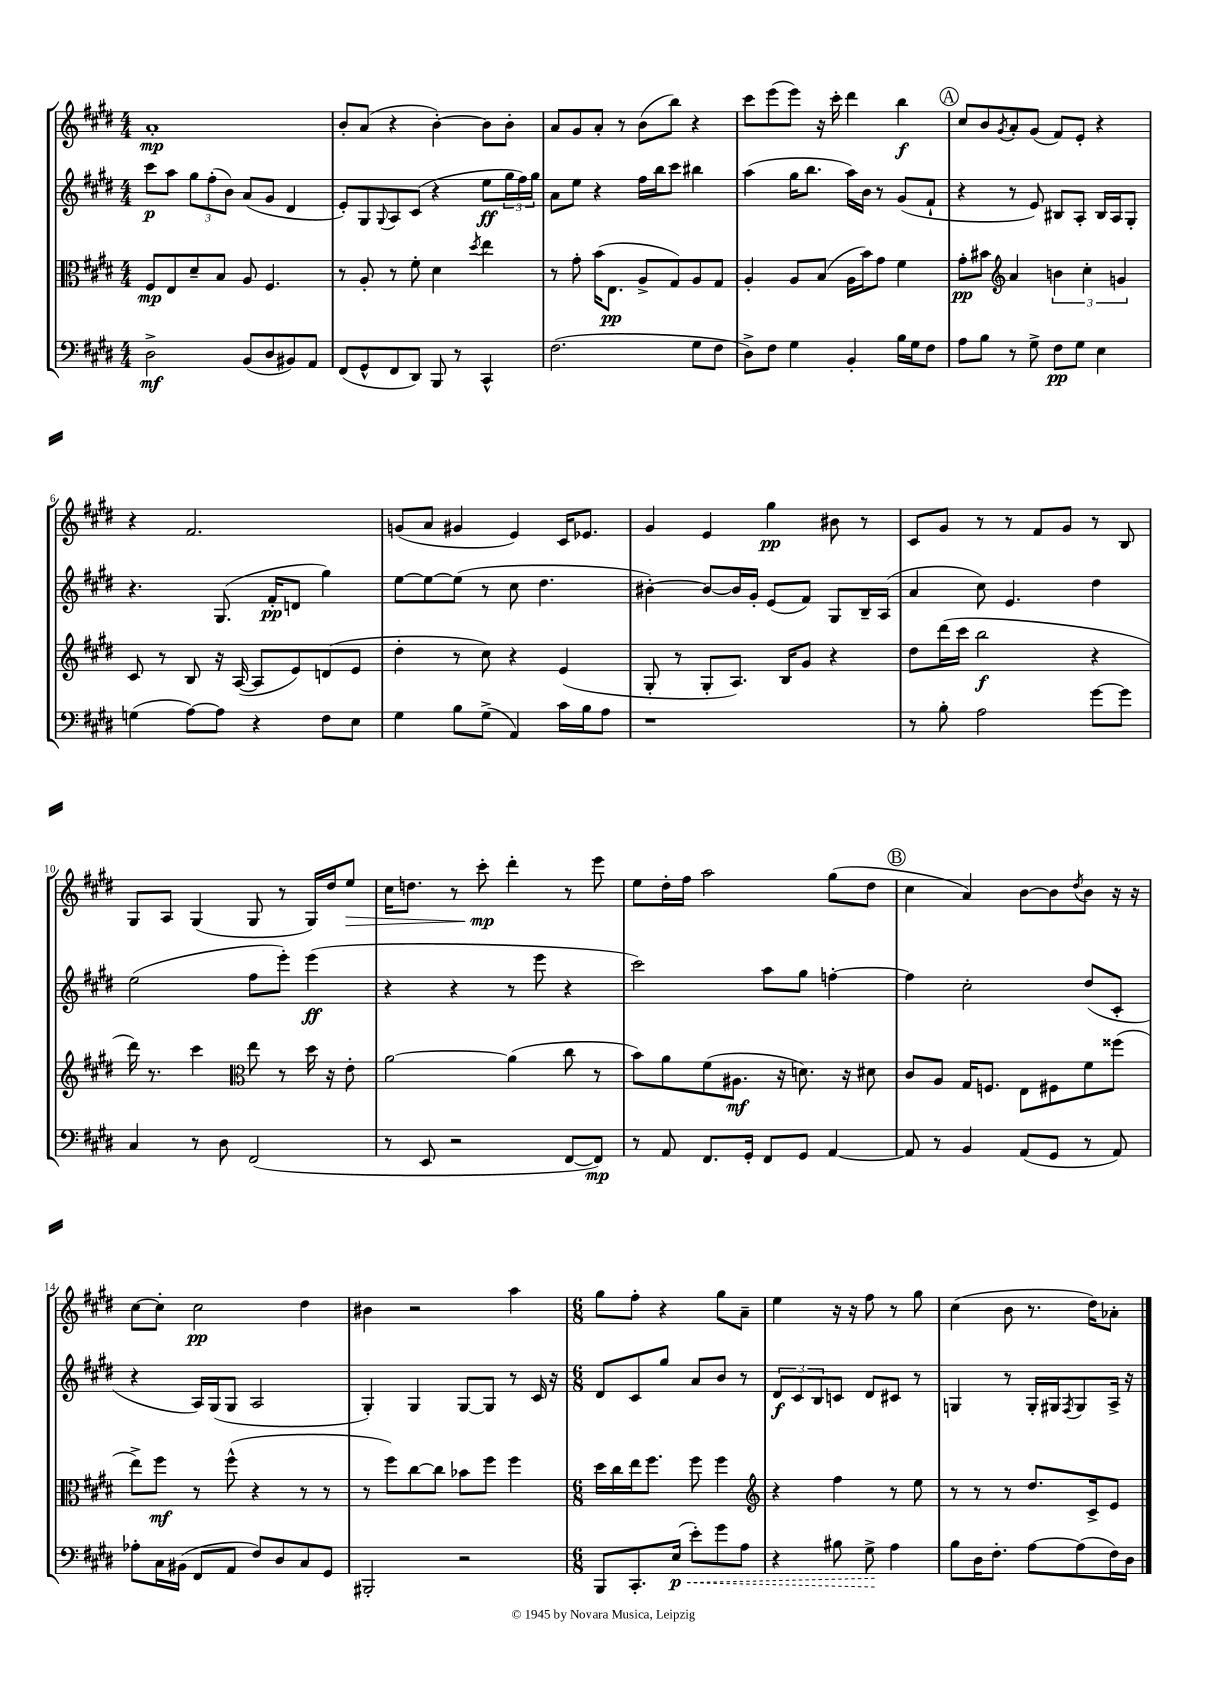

**kern	**dynam	**kern	**dynam	**kern	**dynam	**kern	**dynam
*part4	*part4	*part3	*part3	*part2	*part2	*part1	*part1
*staff4	*staff4	*staff3	*staff3	*staff2	*staff2	*staff1	*staff1
*clefF4	*	*clefC3	*	*clefG2	*	*clefG2	*
*k[f#c#g#d#]	*	*k[f#c#g#d#]	*	*k[f#c#g#d#]	*	*k[f#c#g#d#]	*
*M4/4	*	*M4/4	*	*M4/4	*	*M4/4	*
=1	=1	=1	=1	=1	=1	=1	=1
2D#^\	mf	8F#/L	mp	8ccc#\L	p	1a'	mp
.	.	8E/	.	8aa\J	.	.	.
.	.	8d#~/	.	12gg#\L	.	.	.
.	.	.	.	(12ff#'\	.	.	.
.	.	8B/J	.	.	.	.	.
.	.	.	.	12b\J)	.	.	.
(8BB/L	.	8A/	.	(8a/L	.	.	.
8D#/	.	4.F#/	.	8g#/J	.	.	.
8BB#X/)	.	.	.	4d#/	.	.	.
8AA/J	.	.	.	.	.	.	.
=2	=2	=2	=2	=2	=2	=2	=2
(8FF#/L	.	8r	.	8e'/L)	.	8b'/L	.
8GG#^^/	.	8A'/	.	8G#/	.	(8a/J	.
.	.	.	.	8qqG#/	.	.	.
8FF#/	.	8r	.	8A/	.	4r	.
8DD#/J)	.	8f#'\	.	(8c#/J	.	.	.
8BBB/	.	4d#\	.	4r	.	[4b'\)	.
8r	.	.	.	.	.	.	.
.	.	8qdd#/	.	.	.	.	.
4CC#^^/	.	4ee\	.	8ee\L	ff	8b\L]	.
.	.	.	.	24gg#\L	.	8b'\J	.
.	.	.	.	24ff#\)	.	.	.
.	.	.	.	24gg#\JJ	.	.	.
=3	=3	=3	=3	=3	=3	=3	=3
(2.F#\	.	8r	.	8a\L	.	8a/L	.
.	.	8g#'\	.	8ee\J	.	8g#/	.
.	.	(16b\KL	.	4r	.	8a'/J	.
.	.	8.E\J	pp	.	.	.	.
.	.	.	.	.	.	8r	.
.	.	8A^/L	.	16ff#\LL	.	(8b\L	.
.	.	.	.	16bb\J	.	.	.
.	.	8G#/)	.	8ccc#\J	.	8bb\J)	.
8G#\L	.	8A/	.	4bb#X\	.	4r	.
8F#\J	.	8G#/J	.	.	.	.	.
=4	=4	=4	=4	=4	=4	=4	=4
8D#^\L)	.	4A'/	.	(4aa\	.	8ccc#\L	.
8F#\J	.	.	.	.	.	(8eee\	.
4G#\	.	8A/L	.	16gg#\KL	.	8eee\J)	.
.	.	.	.	8.bb\J	.	.	.
.	.	(8B/J	.	.	.	16r	.
.	.	.	.	.	.	16ccc#'\	.
4BB'/	.	16A\LL	.	16aa\LL)	.	4ddd#\	.
.	.	16b\J)	.	16b\JJ	.	.	.
.	.	8g#\J	.	8r	.	.	.
16B\LL	.	4f#\	.	(8g#/L	.	4bb\	f
16G#\J	.	.	.	.	.	.	.
8F#\J	.	.	.	8f#`/J	.	.	.
!!LO:REH:place=s1:t=A
=5	=5	=5	=5	=5	=5	=5	=5
8A\L	.	8g#'\L	pp	4r	.	8cc#/L	.
8B\J	.	8b#X\J	.	.	.	8b/	.
*	*	*clefG2	*	*	*	*	*
.	.	.	.	.	.	8qg#/	.
8r	.	4a/	.	8r	.	8a'/	.
8G#^\	.	.	.	8e/)	.	(8g#/J	.
8F#\L	pp	6bn\	.	8B#X/L	.	8f#/L)	.
8G#\J	.	.	.	8A'/J	.	8e'/J	.
.	.	6cc#'\	.	.	.	.	.
4E\	.	.	.	16B#/LL	.	4r	.
.	.	.	.	16A/J	.	.	.
.	.	6gn/	.	.	.	.	.
.	.	.	.	8G#'/J	.	.	.
!!LO:LB:g=z
=6	=6	=6	=6	=6	=6	=6	=6
(4Gn\	.	8c#/	.	4.r	.	4r	.
.	.	8r	.	.	.	.	.
[8A\L)	.	8B/	.	.	.	2.f#/	.
8A\J]	.	16r	.	(8.G#/	.	.	.
.	.	([16A/	.	.	.	.	.
4r	.	8A/L]	.	.	.	.	.
.	.	.	.	16f#'/KL	pp	.	.
.	.	8e/)	.	8dn/J	.	.	.
8F#\L	.	(8dn/	.	4gg#\)	.	.	.
8E\J	.	8e/J	.	.	.	.	.
=7	=7	=7	=7	=7	=7	=7	=7
4G#\	.	4dd#'\	.	[8ee\L	.	(8gn/L	.
.	.	.	.	8ee\_	.	8a/J	.
8B\L	.	8r	.	(8ee\J]	.	4g#X/	.
(8G#^\J	.	8cc#\)	.	8r	.	.	.
4AA/)	.	4r	.	8cc#\	.	4e/)	.
.	.	.	.	4.dd#\	.	.	.
16c#\LL	.	(4e/	.	.	.	16c#/KL	.
16B\J	.	.	.	.	.	8.e-X/J	.
8A\J	.	.	.	.	.	.	.
=8	=8	=8	=8	=8	=8	=8	=8
1r	.	8G#'/	.	[4b#X'\)	.	4g#/	.
.	.	8r	.	.	.	.	.
.	.	8G#'/L	.	8b#/L_	.	4e/	.
.	.	8.A/J)	.	16b#/L]	.	.	.
.	.	.	.	16g#'/JJ	.	.	.
.	.	.	.	(8e/L	.	4gg#\	pp
.	.	16B/KL	.	.	.	.	.
.	.	8g#/J	.	8f#/J)	.	.	.
.	.	4r	.	8G#/L	.	8b#X\	.
.	.	.	.	16B~/L	.	8r	.
.	.	.	.	(16A/JJ	.	.	.
=9	=9	=9	=9	=9	=9	=9	=9
8r	.	8dd#\L	.	4a/	.	8c#/L	.
8B'\	.	(16ddd#\L	.	.	.	8g#/J	.
.	.	16ccc#\JJ	.	.	.	.	.
2A\	.	2bb\	f	8cc#\)	.	8r	.
.	.	.	.	4.e/	.	8r	.
.	.	.	.	.	.	8f#/L	.
.	.	.	.	.	.	8g#/J	.
[8g#\L	.	4r	.	4dd#\	.	8r	.
8g#\J]	.	.	.	.	.	8B/	.
!!LO:LB:g=z
=10	=10	=10	=10	=10	=10	=10	=10
4C#/	.	16ddd#\)	.	(2ee\	.	8G#/L	.
.	.	8.r	.	.	.	.	.
.	.	.	.	.	.	8A/J	.
8r	.	4ccc#\	.	.	.	(4G#/	.
8D#\	.	.	.	.	.	.	.
*	*	*clefC3	*	*	*	*	*
(2FF#/	.	8ee\	.	8ff#\L	.	8G#/	.
.	.	8r	.	8eee'\J)	.	8r	.
.	.	16dd#\	.	(4eee\	ff	16G#/LL)	.
.	.	16r	.	.	.	16dd#/J	.
!	!	!	!	!	!	!	!LO:HP:b
.	.	8e'\	.	.	.	8ee/J	>
=11	=11	=11	=11	=11	=11	=11	=11
8r	.	[2a\	.	4r	.	16cc#\KL	.
.	.	.	.	.	.	8.ddn\J	.
8EE/	.	.	.	.	.	.	.
2r	.	.	.	4r	.	8r	.
.	.	.	.	.	.	8ccc#'\	mp
.	.	(4a\]	.	8r	.	4ddd#'\	]
.	.	.	.	8eee\	.	.	.
[8FF#/L	.	8cc#\	.	4r	.	8r	.
8FF#/J])	mp	8r	.	.	.	8eee\	.
=12	=12	=12	=12	=12	=12	=12	=12
8r	.	8b\L)	.	2ccc#\)	.	8ee\L	.
8AA/	.	8a\	.	.	.	16dd#'\L	.
.	.	.	.	.	.	16ff#\JJ	.
8.FF#/L	.	(8f#\	.	.	.	2aa\	.
.	.	8.A#X\J	mf	.	.	.	.
16GG#'/Jk	.	.	.	.	.	.	.
8FF#/L	.	.	.	8aa\L	.	.	.
.	.	16r	.	.	.	.	.
8GG#/J	.	8.dn\)	.	8gg#\J	.	.	.
[4AA/	.	.	.	[4ffn'\	.	(8gg#\L	.
.	.	16r	.	.	.	.	.
.	.	8d#X\	.	.	.	8dd#\J	.
!!LO:REH:place=s1:t=B
=13	=13	=13	=13	=13	=13	=13	=13
8AA/]	.	8c#/L	.	4ff\]	.	4cc#\	.
8r	.	8A/J	.	.	.	.	.
4BB/	.	16G#/KL	.	2cc#'\	.	4a/)	.
.	.	8.Fn/J	.	.	.	.	.
(8AA/L	.	8E\L	.	.	.	[8b\L	.
8GG#/J	.	8F#X\	.	.	.	8b\]	.
.	.	.	.	.	.	8qdd#/	.
8r	.	8f#\	.	(8dd#/L	.	8b\J	.
8AA/)	.	(8ff##X\J	.	8c#'/J	.	16r	.
.	.	.	.	.	.	16r	.
!!LO:LB:g=z
=14	=14	=14	=14	=14	=14	=14	=14
8A-X'\L	.	8ee^\L)	.	4r	.	[8cc#\L	.
16C#\L	.	8ff#\J	mf	.	.	8cc#'\J]	.
(16BB#X\JJ	.	.	.	.	.	.	.
8FF#/L	.	8r	.	16A/LL)	.	2cc#\	pp
.	.	.	.	(16G#/J	.	.	.
8AA/J	.	(8ff#^^\	.	8G#/J	.	.	.
8F#/L)	.	4r	.	2A/	.	.	.
8D#/	.	.	.	.	.	.	.
8C#/	.	8r	.	.	.	4dd#\	.
8GG#/J	.	8r	.	.	.	.	.
=15	=15	=15	=15	=15	=15	=15	=15
2BBB#X'/	.	8r	.	4G#'/)	.	4b#X\	.
.	.	8ff#\L)	.	.	.	.	.
.	.	[8cc#\	.	4G#/	.	2r	.
.	.	8cc#\J]	.	.	.	.	.
2r	.	8b-X\L	.	[8G#/L	.	.	.
.	.	8ff#\J	.	8G#/J]	.	.	.
.	.	4ff#\	.	8r	.	4aa\	.
.	.	.	.	16c#/	.	.	.
.	.	.	.	16r	.	.	.
=16	=16	=16	=16	=16	=16	=16	=16
*M6/8	*	*M6/8	*	*M6/8	*	*M6/8	*
8BBB/L	.	16dd#\LL	.	8d#/L	.	8gg#\L	.
.	.	16cc#\	.	.	.	.	.
8.CC#'/	.	16ee\J	.	8c#/	.	8ff#'\J	.
.	.	8.ff#\J	.	.	.	.	.
.	.	.	.	8gg#/J	.	4r	.
!	!LO:HP:b	!	!	!	!	!	!
(16E/Jk	< p	.	.	.	.	.	.
8e'\L)	.	8ff#\	.	8a/L	.	.	.
8g#\	.	4ff#\	.	8b/J	.	8gg#\L	.
8A\J	.	.	.	8r	.	8a~\J	.
=17	=17	=17	=17	=17	=17	=17	=17
*	*	*clefG2	*	*	*	*	*
4r	.	4r	.	12d#/L	f	4ee\	.
.	.	.	.	12c#/	.	.	.
.	.	.	.	12B/	.	.	.
8B#X\	.	4ff#\	.	8cn/J	.	16r	.
.	.	.	.	.	.	16r	.
8G#^\	.	.	.	8d#/L	.	8ff#\	.
4A\	[	8r	.	8c#X/J	.	8r	.
.	.	8ee\	.	8r	.	8gg#\	.
=18	=18	=18	=18	=18	=18	=18	=18
8B\L	.	8r	.	4Gn/	.	(4cc#\	.
16D#\K	.	8r	.	.	.	.	.
8.F#'\J	.	.	.	.	.	.	.
.	.	8r	.	8r	.	8b\	.
[8A\L	.	8.dd#/L	.	16G'/LL	.	8.r	.
.	.	.	.	16G#X/J	.	.	.
.	.	.	.	8qF#/	.	.	.
(8A\]	.	.	.	8G#/	.	.	.
.	.	16c#^/k	.	.	.	16dd#\KL)	.
16F#\L)	.	8e/J	.	16A^/Jk	.	8a-X'\J	.
16D#\JJ	.	.	.	16r	.	.	.
==	==	==	==	==	==	==	==
*-	*-	*-	*-	*-	*-	*-	*-
